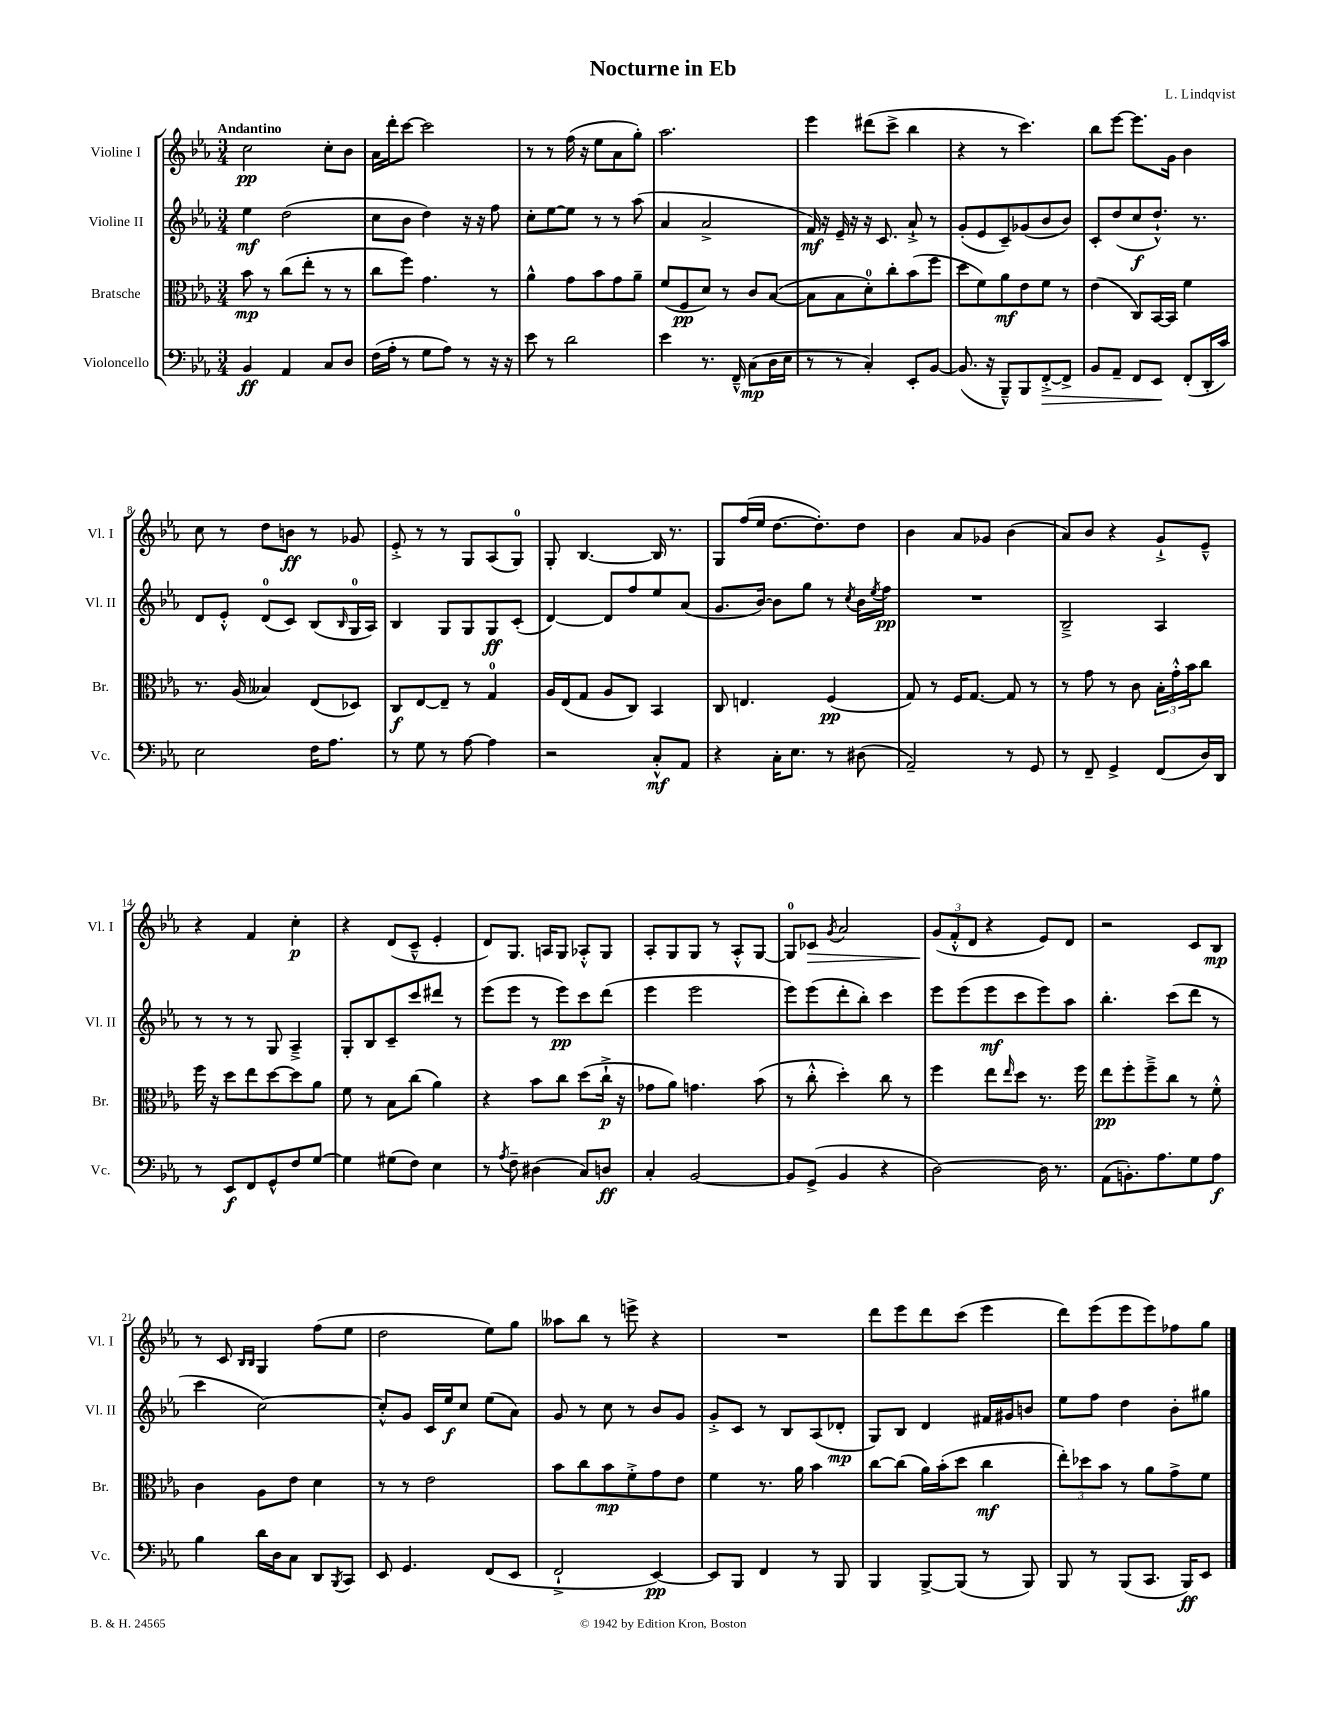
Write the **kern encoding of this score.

**kern	**dynam	**kern	**dynam	**kern	**dynam	**kern	**dynam
*part4	*part4	*part3	*part3	*part2	*part2	*part1	*part1
*staff4	*staff4	*staff3	*staff3	*staff2	*staff2	*staff1	*staff1
*I"Violoncello	*	*I"Bratsche	*	*I"Violine II	*	*I"Violine I	*
*I'Vc.	*	*I'Br.	*	*I'Vl. II	*	*I'Vl. I	*
*clefF4	*	*clefC3	*	*clefG2	*	*clefG2	*
*k[b-e-a-]	*	*k[b-e-a-]	*	*k[b-e-a-]	*	*k[b-e-a-]	*
*M3/4	*	*M3/4	*	*M3/4	*	*M3/4	*
=1	=1	=1	=1	=1	=1	=1	=1
!	!	!	!	!	!	!LO:TX:a:B:t=Andantino	!
4BB-/	ff	8b-\	mp	4ee-\	mf	2cc\	pp
.	.	8r	.	.	.	.	.
4AA-/	.	(8cc\L	.	(2dd\	.	.	.
.	.	8ee-'\J	.	.	.	.	.
8C/L	.	8r	.	.	.	8cc'\L	.
8D/J	.	8r	.	.	.	8b-\J	.
=2	=2	=2	=2	=2	=2	=2	=2
(16F\LL	.	8cc\L	.	8cc\L	.	16a-\LL	.
16A-'\JJ	.	.	.	.	.	16ddd'\J	.
8r	.	8ff\J)	.	8b-\J	.	[8ccc\J	.
8G\L	.	4.g\	.	4dd\)	.	2ccc\]	.
8A-\J)	.	.	.	.	.	.	.
8r	.	.	.	16r	.	.	.
.	.	.	.	16r	.	.	.
16r	.	8r	.	8ff\	.	.	.
16r	.	.	.	.	.	.	.
=3	=3	=3	=3	=3	=3	=3	=3
8e-\	.	4a-^^\	.	8cc'\L	.	8r	.
8r	.	.	.	[8ee-\	.	8r	.
2d\	.	8g\L	.	8ee-\J]	.	(16ff\	.
.	.	.	.	.	.	16r	.
.	.	8b-\	.	8r	.	8ee-\L	.
.	.	8g\	.	8r	.	8a-\	.
.	.	8a-~\J	.	(8aa-\	.	8gg'\J)	.
=4	=4	=4	=4	=4	=4	=4	=4
4e-\	.	(8f/L	.	4a-/	.	2.aa-\	.
.	.	8F/	pp	.	.	.	.
8.r	.	8d/J)	.	2a-^/	.	.	.
.	.	8r	.	.	.	.	.
16FF~^^/	.	.	.	.	.	.	.
(8C\L	mp	8c/L	.	.	.	.	.
16D\L	.	([8B-/J	.	.	.	.	.
16E-\JJ	.	.	.	.	.	.	.
=5	=5	=5	=5	=5	=5	=5	=5
8r	.	8B-\L]	.	16f/)	mf	4eee-\	.
.	.	.	.	16r	.	.	.
8r	.	8B-\	.	16e-~/	.	.	.
.	.	.	.	16r	.	.	.
4C'/)	.	8d'\)	.	16r	.	(8ddd#X\L	.
.	.	.	.	8.c/	.	.	.
.	.	8cc'\	.	.	.	8ccc^\J	.
8EE-'/L	.	(8b-\	.	8a-`^/	.	4bb-\	.
[8BB-/J	.	8ff\J	.	8r	.	.	.
=6	=6	=6	=6	=6	=6	=6	=6
(8.BB-/]	.	8dd\L	.	(8g'/L	.	4r	.
.	.	8f\)	.	8e-/	.	.	.
16r	.	.	.	.	.	.	.
8BBB-~^^/L)	.	8a-\	mf	8c~/)	.	8r	.
8BBB-/	.	8e-\	.	(8g-X/	.	4.ccc\)	.
!	!LO:HP:b	!	!	!	!	!	!
[8FF'^/	>	8f\J	.	8b-/	.	.	.
8FF^/J]	.	8r	.	8b-/J)	.	.	.
=7	=7	=7	=7	=7	=7	=7	=7
8BB-/L	.	(4e-\	.	8c'/L	.	8bb-\L	.
8AA-~/J	.	.	.	(8dd/	.	[8eee-\J	.
8FF/L	.	8C/L)	.	8cc/	f	8.eee-\L]	.
8EE-/J	.	[16BB-/L	.	8.dd`^^/J)	.	.	.
.	.	16BB-/JJ]	.	.	.	16g\Jk	.
(8FF'/L	]	4f\	.	.	.	4b-\	.
.	.	.	.	8.r	.	.	.
16DD'/L	.	.	.	.	.	.	.
16c/JJ)	.	.	.	.	.	.	.
!!LO:LB:g=z
=8	=8	=8	=8	=8	=8	=8	=8
2E-\	.	8.r	.	8d/L	.	8cc\	.
.	.	.	.	8e-'^^/J	.	8r	.
.	.	(16A-/	.	.	.	.	.
.	.	4B--X/)	.	(8d/L	.	8dd\L	.
.	.	.	.	8c/J)	.	8bn\J	ff
16F\KL	.	(8E-/L	.	(8B-/L	.	8r	.
8.A-\J	.	.	.	.	.	.	.
.	.	.	.	16qqB-/	.	.	.
.	.	8D-X/J)	.	16G/L	.	8g-X/	.
.	.	.	.	16A-/JJ)	.	.	.
=9	=9	=9	=9	=9	=9	=9	=9
8r	.	8C/L	f	4B-/	.	8e-'^/	.
8G\	.	[8E-/	.	.	.	8r	.
8r	.	8E-~/J]	.	8G/L	.	8r	.
[8A-\	.	8r	.	8G/	.	8G/L	.
4A-\]	.	4G/	.	8G/	ff	(8A-/	.
.	.	.	.	(8c'/J	.	8G/J)	.
=10	=10	=10	=10	=10	=10	=10	=10
2r	.	16A-/LL	.	[4d/)	.	8G'/	.
.	.	(16E-/J	.	.	.	.	.
.	.	8G/J	.	.	.	[4.B-/	.
.	.	8A-/L	.	8d/L]	.	.	.
.	.	8C/J)	.	8ff/	.	.	.
8C'^^/L	mf	4BB-/	.	8ee-/	.	16B-/]	.
.	.	.	.	.	.	8.r	.
8AA-/J	.	.	.	(8a-/J	.	.	.
=11	=11	=11	=11	=11	=11	=11	=11
4r	.	8C/	.	8.g/L	.	8G/L	.
.	.	4.En/	.	.	.	(16ff/L	.
.	.	.	.	[16b-/Jk)	.	16ee-/JJ	.
16C'\KL	.	.	.	8b-\L]	.	[8.dd\L	.
8.E-\J	.	.	.	.	.	.	.
.	.	.	.	8gg\J	.	.	.
.	.	.	.	.	.	8.dd'\])	.
8r	.	(4F/	pp	8r	.	.	.
.	.	.	.	8qcc/	.	.	.
(8D#X\	.	.	.	16b-\LL	.	8dd\J	.
.	.	.	.	8qee-/	.	.	.
.	.	.	.	16ff\JJ	pp	.	.
=12	=12	=12	=12	=12	=12	=12	=12
2AA-~/)	.	8G/)	.	2.r	.	4b-\	.
.	.	8r	.	.	.	.	.
.	.	16F/KL	.	.	.	8a-/L	.
.	.	[8.G/J	.	.	.	.	.
.	.	.	.	.	.	8g-X/J	.
8r	.	8G/]	.	.	.	(4b-\	.
8GG/	.	8r	.	.	.	.	.
=13	=13	=13	=13	=13	=13	=13	=13
8r	.	8r	.	2B-~^/	.	8a-/L)	.
8FF~/	.	8g\	.	.	.	8b-/J	.
4GG^/	.	8r	.	.	.	4r	.
.	.	8c\	.	.	.	.	.
(8FF/L	.	24B-'\LL	.	4A-/	.	8g`^/L	.
.	.	24g'^^\	.	.	.	.	.
.	.	24b-\J	.	.	.	.	.
16D/L)	.	8cc\J	.	.	.	8e-~^^/J	.
16DD/JJ	.	.	.	.	.	.	.
!!LO:LB:g=z
=14	=14	=14	=14	=14	=14	=14	=14
8r	.	16ff\	.	8r	.	4r	.
.	.	16r	.	.	.	.	.
8EE-/L	f	8dd\L	.	8r	.	.	.
8FF/	.	8ee-\	.	8r	.	4f/	.
8GG^^/	.	[8dd\	.	8G/	.	.	.
8F/	.	8dd\]	.	4A-~^/	.	4cc'\	p
[8G/J	.	8a-\J	.	.	.	.	.
=15	=15	=15	=15	=15	=15	=15	=15
4G\]	.	8f\	.	8G'/L	.	4r	.
.	.	8r	.	8B-/	.	.	.
(8G#X\L	.	8B-\L	.	8c~/	.	(8d/L	.
8F\J)	.	(8cc\J	.	8ccc/	.	8c~^^/J	.
4E-\	.	4a-\)	.	8ddd#X/J	.	4e-'/	.
.	.	.	.	8r	.	.	.
=16	=16	=16	=16	=16	=16	=16	=16
8r	.	4r	.	(8eee-\L	.	8d/L)	.
8qA-/	.	.	.	.	.	.	.
8F~\	.	.	.	8eee-\J	.	8.G/J	.
(4D#X\	.	8b-\L	.	8r	.	.	.
.	.	.	.	.	.	16An/KL	.
.	.	8cc\J	.	8eee-\L)	pp	8G/J	.
8C/L)	.	(8dd\L	.	8ccc\	.	8A-X'^^/L	.
8Dn/J	ff	16cc`^\Jk	p	(8ddd\J	.	8G/J	.
.	.	16r	.	.	.	.	.
=17	=17	=17	=17	=17	=17	=17	=17
4C'/	.	8g-X\L	.	4eee-\	.	8A-'/L	.
.	.	8a-\J)	.	.	.	8G/	.
[2BB-/	.	4.gn\	.	2eee-\	.	8G/J	.
.	.	.	.	.	.	8r	.
.	.	.	.	.	.	8A-'^^/L	.
.	.	(8b-\	.	.	.	[8G/J	.
=18	=18	=18	=18	=18	=18	=18	=18
8BB-/L]	.	8r	.	8eee-\L)	.	8G/L]	.
!	!	!	!	!	!	!	!LO:HP:b
(8GG^/J	.	8cc'^^\	.	(8eee-\	.	8c-X/J	>
.	.	.	.	.	.	8qg/	.
4BB-/	.	4dd'\)	.	8ddd'\	.	2a-/	.
.	.	.	.	8bb-'\J)	.	.	.
4r	.	8cc\	.	4ccc\	.	.	.
.	.	8r	.	.	.	.	.
=19	=19	=19	=19	=19	=19	=19	=19
[2D\)	.	4ff\	.	8eee-\L	.	(12g/L	.
.	.	.	.	.	.	12f'^^/	]
.	.	.	.	(8eee-\	.	.	.
.	.	.	.	.	.	12d/J	.
.	.	8ee-\L	.	8eee-\	mf	4r	.
.	.	16qqee-/	.	.	.	.	.
.	.	8dd\J	.	8ccc\	.	.	.
16D\]	.	8.r	.	8eee-\)	.	8e-/L)	.
8.r	.	.	.	.	.	.	.
.	.	.	.	8aa-\J	.	8d/J	.
.	.	16ff\	.	.	.	.	.
=20	=20	=20	=20	=20	=20	=20	=20
(8AA-\L	.	8ee-\L	pp	4.bb-'\	.	2r	.
8.BBn'\)	.	8ff'\	.	.	.	.	.
.	.	8ff~^\	.	.	.	.	.
8.A-\	.	.	.	.	.	.	.
.	.	8cc\J	.	(8ccc\L	.	.	.
8G\	.	8r	.	8ddd\J	.	8c/L	.
8A-\J	f	8f'^^\	.	8r	.	8B-/J	mp
!!LO:LB:g=z
=21	=21	=21	=21	=21	=21	=21	=21
4B-\	.	4c\	.	4ccc\	.	8r	.
.	.	.	.	.	.	8c/	.
.	.	.	.	.	.	16qqB-/LL	.
.	.	.	.	.	.	16qqB-/JJ	.
16d\LL	.	8A-\L	.	[2cc\)	.	4G/	.
16D\J	.	.	.	.	.	.	.
8C\J	.	8e-\J	.	.	.	.	.
8DD/L	.	4d\	.	.	.	(8ff\L	.
8qBBB-/	.	.	.	.	.	.	.
8CC/J	.	.	.	.	.	8ee-\J	.
=22	=22	=22	=22	=22	=22	=22	=22
8EE-/	.	8r	.	8cc'^^/L]	.	2dd\	.
4.GG/	.	8r	.	8g/J	.	.	.
.	.	2e-\	.	16c/LL	.	.	.
.	.	.	.	16ee-/J	f	.	.
.	.	.	.	8cc/J	.	.	.
(8FF/L	.	.	.	(8ee-\L	.	8ee-\L)	.
8EE-/J	.	.	.	8a-\J)	.	8gg\J	.
=23	=23	=23	=23	=23	=23	=23	=23
2FF`^/	.	8b-\L	.	8g/	.	8aa--X\L	.
.	.	8cc\	.	8r	.	8bb-\J	.
.	.	8b-\	mp	8cc\	.	8r	.
.	.	8f'^\	.	8r	.	8eeen^\	.
[4EE-/)	pp	8g\	.	8b-/L	.	4r	.
.	.	8e-\J	.	8g/J	.	.	.
=24	=24	=24	=24	=24	=24	=24	=24
8EE-/L]	.	4f\	.	8g'^/L	.	2.r	.
8BBB-/J	.	.	.	8c/J	.	.	.
4FF/	.	8.r	.	8r	.	.	.
.	.	.	.	8B-/L	.	.	.
.	.	16a-\	.	.	.	.	.
8r	.	4b-\	.	(8A-/	.	.	.
8BBB-/	.	.	.	8d-X'/J	mp	.	.
=25	=25	=25	=25	=25	=25	=25	=25
4BBB-/	.	[8cc\L	.	8G/L)	.	8ddd\L	.
.	.	(8cc\J]	.	8B-/J	.	8eee-\	.
[8BBB-^/L	.	16a-\LL)	.	4d/	.	8ddd\	.
.	.	(16b-'\J	.	.	.	.	.
(8BBB-/J]	.	8dd\J	.	.	.	(8ccc\J	.
8r	.	4cc\	mf	16f#X/LL	.	4eee-\	.
.	.	.	.	16g#X/J	.	.	.
8BBB-/)	.	.	.	8bn/J	.	.	.
=26	=26	=26	=26	=26	=26	=26	=26
8BBB-/	.	12ee-'\L)	.	8ee-\L	.	8ddd\L)	.
.	.	12dd-X\	.	.	.	.	.
8r	.	.	.	8ff\J	.	(8eee-\	.
.	.	12b-\J	.	.	.	.	.
(8BBB-/L	.	8r	.	4dd\	.	8eee-\	.
8.CC/J	.	8a-\L	.	.	.	8eee-\)	.
.	.	8g^\	.	8b-'\L	.	8ff-X\	.
16BBB-/KL)	ff	.	.	.	.	.	.
8EE-/J	.	8f\J	.	8gg#X\J	.	8gg\J	.
==	==	==	==	==	==	==	==
*-	*-	*-	*-	*-	*-	*-	*-
